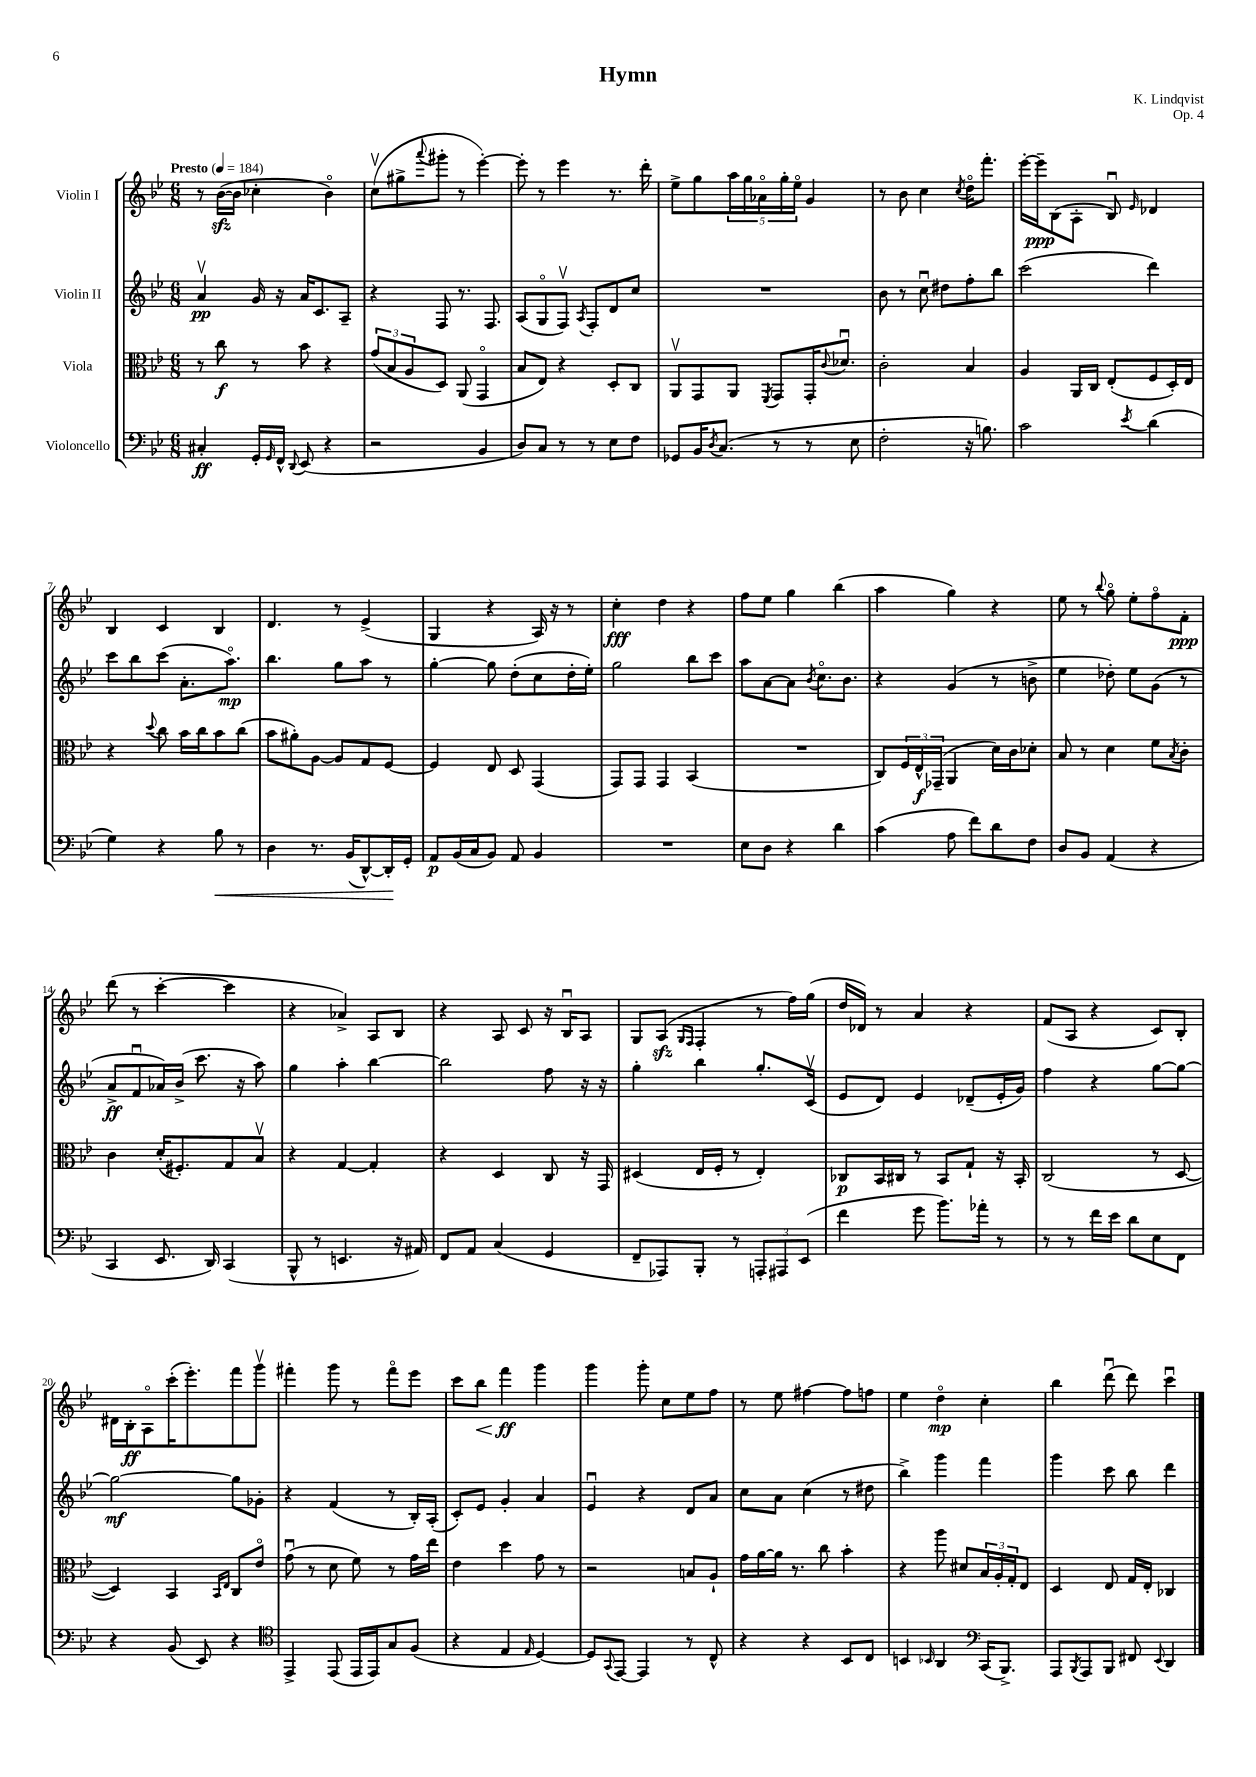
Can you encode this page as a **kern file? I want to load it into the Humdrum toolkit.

**kern	**dynam	**kern	**dynam	**kern	**dynam	**kern	**dynam
*part4	*part4	*part3	*part3	*part2	*part2	*part1	*part1
*staff4	*staff4	*staff3	*staff3	*staff2	*staff2	*staff1	*staff1
*I"Violoncello	*	*I"Viola	*	*I"Violin II	*	*I"Violin I	*
*clefF4	*	*clefC3	*	*clefG2	*	*clefG2	*
*k[b-e-]	*	*k[b-e-]	*	*k[b-e-]	*	*k[b-e-]	*
*M6/8	*	*M6/8	*	*M6/8	*	*M6/8	*
*MM184	*	*MM184	*	*MM184	*	*MM184	*
=1	=1	=1	=1	=1	=1	=1	=1
!	!	!	!	!	!	!LO:TX:a:B:t=Presto	!
4C#X'/	ff	8r	.	4av/	pp	8r	.
.	.	8cc\	f	.	.	([16b-zz\LL	.
.	.	.	.	.	.	16b-\JJ]	.
16GG'/LL	.	8r	.	16g/	.	4cc-X'\	.
16qqGG/	.	.	.	.	.	.	.
16FF^^/JJ	.	.	.	16r	.	.	.
8qqDD/	.	.	.	.	.	.	.
(8EE-/	.	8b-\	.	16a/KL	.	.	.
.	.	.	.	8.c/	.	.	.
4r	.	4r	.	.	.	4b-\)	.
.	.	.	.	8A~/J	.	.	.
=2	=2	=2	=2	=2	=2	=2	=2
2r	.	(12g/L	.	4r	.	(8ccv\L	.
.	.	12B-/	.	.	.	.	.
.	.	.	.	.	.	8gg#X^\	.
.	.	12A/	.	.	.	.	.
.	.	.	.	.	.	8qqaaa/	.
.	.	8D/J)	.	8F/	.	8ggg#X'\J	.
.	.	(8AA/	.	8.r	.	8r	.
4BB-/	.	4GG/	.	.	.	[4eee-'\)	.
.	.	.	.	8.F/	.	.	.
=3	=3	=3	=3	=3	=3	=3	=3
8D/L)	.	8B-/L	.	(8A/L	.	8eee-'\]	.
8C/J	.	8E-/J)	.	8G/	.	8r	.
8r	.	4r	.	8Fv/J)	.	4eee-\	.
.	.	.	.	8qA/	.	.	.
8r	.	.	.	8F'/L	.	.	.
8E-\L	.	8D'/L	.	8d/	.	8.r	.
8F\J	.	8C/J	.	8cc/J	.	.	.
.	.	.	.	.	.	16ddd'\	.
=4	=4	=4	=4	=4	=4	=4	=4
8GG-X/L	.	8AAv/L	.	2.r	.	8ee-^\L	.
16BB-/K	.	8GG/	.	.	.	8gg\	.
8qD/	.	.	.	.	.	.	.
(8.C/J	.	.	.	.	.	.	.
.	.	8AA/J	.	.	.	20aa\L	.
.	.	.	.	.	.	20gg\	.
.	.	.	.	.	.	20a-X\	.
.	.	8qFF/	.	.	.	.	.
8r	.	8GG/L	.	.	.	.	.
.	.	.	.	.	.	20gg'\	.
.	.	.	.	.	.	20ee-\JJ	.
8r	.	16GG'/K	.	.	.	4g/	.
.	.	8qqc/	.	.	.	.	.
.	.	8.d-Xu/J	.	.	.	.	.
8E-\	.	.	.	.	.	.	.
=5	=5	=5	=5	=5	=5	=5	=5
2F'\	.	2c'\	.	8b-\	.	8r	.
.	.	.	.	8r	.	8b-\	.
.	.	.	.	8ccu\	.	4cc\	.
.	.	.	.	8dd#X\L	.	.	.
.	.	.	.	.	.	8qcc/	.
16r	.	4B-/	.	8ff'\	.	16dd\KL	.
8.Bn\)	.	.	.	.	.	8.fff'\J	.
.	.	.	.	8bb-\J	.	.	.
=6	=6	=6	=6	=6	=6	=6	=6
2c\	.	4A/	.	(2ccc\	.	[16eee-'\LL	.
.	.	.	.	.	.	16eee-~\J]	ppp
.	.	.	.	.	.	(8B-\	.
.	.	16AA/LL	.	.	.	8A'\J	.
.	.	16C/JJ	.	.	.	.	.
.	.	(8E-'/L	.	.	.	8B-u/)	.
8qe-/	.	.	.	.	.	16qqe-/	.
(4d\	.	8F/	.	4ddd\)	.	4d-X/	.
.	.	16D'/L)	.	.	.	.	.
.	.	16E-/JJ	.	.	.	.	.
!!LO:LB:g=z
=7	=7	=7	=7	=7	=7	=7	=7
4G\)	.	4r	.	8ccc\L	.	4B-/	.
.	.	.	.	8bb-\	.	.	.
.	.	8qqdd/	.	.	.	.	.
4r	.	8cc\	.	(8ccc\J	.	4c/	.
.	.	16b-\LL	.	8.a'\L	.	.	.
.	.	16cc\J	.	.	.	.	.
!	!LO:HP:b	!	!	!	!	!	!
8B-\	<	8b-\	.	.	.	4B-/	.
.	.	.	.	8.aa\J)	mp	.	.
8r	.	(8cc\J	.	.	.	.	.
=8	=8	=8	=8	=8	=8	=8	=8
4D\	.	8b-\L	.	4.bb-\	.	4.d/	.
.	.	8a#X'\)	.	.	.	.	.
8.r	.	[8A\J	.	.	.	.	.
.	.	8A/L]	.	8gg\L	.	8r	.
(16BB-/KL	.	.	.	.	.	.	.
[8DD^^/)	.	8G/	.	8aa\J	.	(4e-^/	.
16DD'/L]	.	[8F/J	.	8r	.	.	.
16GG'/JJ	[	.	.	.	.	.	.
=9	=9	=9	=9	=9	=9	=9	=9
8AA/L	p	4F/]	.	[4gg'\	.	4G/	.
(16BB-/L	.	.	.	.	.	.	.
16C/J	.	.	.	.	.	.	.
8BB-/J)	.	8E-/	.	8gg\]	.	4r	.
8AA/	.	8D/	.	(8dd'\L	.	.	.
4BB-/	.	(4GG/	.	8cc\	.	16A/)	.
.	.	.	.	.	.	16r	.
.	.	.	.	16dd'\L	.	8r	.
.	.	.	.	16ee-'\JJ)	.	.	.
=10	=10	=10	=10	=10	=10	=10	=10
2.r	.	8GG/L)	.	2gg\	.	4cc'\	fff
.	.	8GG/J	.	.	.	.	.
.	.	4GG/	.	.	.	4dd\	.
.	.	(4BB-/	.	8bb-\L	.	4r	.
.	.	.	.	8ccc\J	.	.	.
=11	=11	=11	=11	=11	=11	=11	=11
8E-\L	.	2.r	.	8aa\L	.	8ff\L	.
8D\J	.	.	.	[8a\	.	8ee-\J	.
4r	.	.	.	8a\J]	.	4gg\	.
.	.	.	.	8qb-/	.	.	.
.	.	.	.	8.cc\L	.	.	.
4d\	.	.	.	.	.	(4bb-\	.
.	.	.	.	8.b-\J	.	.	.
=12	=12	=12	=12	=12	=12	=12	=12
(4c\	.	8C/L)	.	4r	.	4aa\	.
.	.	24F/L	.	.	.	.	.
.	.	24E-^^/	f	.	.	.	.
.	.	(24GG-X~/JJ	.	.	.	.	.
8A\	.	4AA/	.	(4g/	.	4gg\)	.
8f\L)	.	.	.	.	.	.	.
8d\	.	16d\LL)	.	8r	.	4r	.
.	.	16c\J	.	.	.	.	.
8F\J	.	8d-X'\J	.	8bn^\	.	.	.
=13	=13	=13	=13	=13	=13	=13	=13
8D/L	.	8B-/	.	4ee-\	.	8ee-\	.
8BB-/J	.	8r	.	.	.	8r	.
.	.	.	.	.	.	8qqbb-/	.
(4AA/	.	4d\	.	8dd-X'\)	.	8gg\	.
.	.	.	.	8ee-\L	.	8ee-'\L	.
4r	.	8f\L	.	(8g\J	.	8ff\	.
.	.	8qB-/	.	.	.	.	.
.	.	8c'\J	.	8r	.	8f'\J	ppp
!!LO:LB:g=z
=14	=14	=14	=14	=14	=14	=14	=14
4CC/	.	4c\	.	8a^/L	ff	(8ddd\	.
.	.	.	.	8fu/	.	8r	.
8.EE-/	.	(16d'/KL	.	16a-X/L)	.	[4ccc'\	.
.	.	8.F#X'/)	.	(16b-^/JJ	.	.	.
.	.	.	.	8.ccc\	.	.	.
16DD/)	.	.	.	.	.	.	.
(4CC/	.	8G/	.	.	.	4ccc\]	.
.	.	.	.	16r	.	.	.
.	.	8B-v/J	.	8aa\)	.	.	.
=15	=15	=15	=15	=15	=15	=15	=15
8BBB-^^/	.	4r	.	4gg\	.	4r	.
8r	.	.	.	.	.	.	.
4.EEn/	.	[4G/	.	4aa'\	.	4a-X^/)	.
.	.	4G'/]	.	[4bb-\	.	8A/L	.
16r	.	.	.	.	.	8B-/J	.
16AA#X/)	.	.	.	.	.	.	.
=16	=16	=16	=16	=16	=16	=16	=16
8FF/L	.	4r	.	2bb-\]	.	4r	.
8AA/J	.	.	.	.	.	.	.
(4C/	.	4D/	.	.	.	8A/	.
.	.	.	.	.	.	8c/	.
4GG/	.	8C/	.	8ff\	.	16r	.
.	.	.	.	.	.	16B-u/KL	.
.	.	16r	.	16r	.	8A/J	.
.	.	16GG/	.	16r	.	.	.
=17	=17	=17	=17	=17	=17	=17	=17
8FF~/L	.	(4D#X/	.	4gg'\	.	8G/L	.
8AAA-X/)	.	.	.	.	.	(8Azz/J	.
.	.	.	.	.	.	16qqG/LL	.
.	.	.	.	.	.	16qqF/JJ	.
8BBB-'/J	.	16E-/LL	.	4bb-\	.	4F'/	.
.	.	16F'/JJ	.	.	.	.	.
8r	.	8r	.	.	.	.	.
12AAAn'/L	.	4E-'/)	.	8.gg'/L	.	8r	.
12AAA#X/	.	.	.	.	.	.	.
.	.	.	.	.	.	16ff\LL)	.
(12EE-/J	.	.	.	.	.	.	.
.	.	.	.	(16cv/Jk	.	(16gg\JJ	.
=18	=18	=18	=18	=18	=18	=18	=18
4f\	.	8C-X/L	p	8e-/L	.	16dd/LL	.
.	.	.	.	.	.	16d-X/JJ)	.
.	.	16BB-/L	.	8d/J)	.	8r	.
.	.	16C#X/JJ	.	.	.	.	.
8g\	.	8r	.	4e-/	.	4a/	.
8.b-\L)	.	8BB-/L	.	.	.	.	.
.	.	8G`/J	.	(8d-X~/L	.	4r	.
16a-X'\Jk	.	.	.	.	.	.	.
8r	.	16r	.	16e-'/L	.	.	.
.	.	16BB-'/	.	16g/JJ)	.	.	.
=19	=19	=19	=19	=19	=19	=19	=19
8r	.	(2C/	.	4ff\	.	(8f/L	.
8r	.	.	.	.	.	8A/J	.
16f\LL	.	.	.	4r	.	4r	.
16e-\JJ	.	.	.	.	.	.	.
8d\L	.	.	.	.	.	.	.
8E-\	.	8r	.	[8gg\L	.	8c/L)	.
8FF\J	.	[8D/	.	8gg\J_	.	8B-'/J	.
!!LO:LB:g=z
=20	=20	=20	=20	=20	=20	=20	=20
4r	.	4D/])	.	2gg\_	mf	16d#X\LL	.
.	.	.	.	.	.	16B-'\J	ff
.	.	.	.	.	.	8A\	.
(8BB-/	.	4BB-/	.	.	.	(16ccc'\K	.
.	.	.	.	.	.	8.eee-'\)	.
8EE-/)	.	.	.	.	.	.	.
.	.	16qqBB-/LL	.	.	.	.	.
.	.	16qqE-/JJ	.	.	.	.	.
4r	.	8C/L	.	8gg\L]	.	8fff\	.
.	.	8e-/J	.	8g-X'\J	.	8gggv\J	.
=21	=21	=21	=21	=21	=21	=21	=21
*clefC4	*	*	*	*	*	*	*
4EE-^/	.	(8gu\	.	4r	.	4fff#X'\	.
.	.	8r	.	.	.	.	.
(8EE-/	.	8d\	.	(4f/	.	8ggg\	.
16EE-/LL	.	8f\)	.	.	.	8r	.
16EE-/J)	.	.	.	.	.	.	.
8G/	.	8r	.	8r	.	8fff#\L	.
(8F/J	.	16g\LL	.	16B-'/LL)	.	8eee-\J	.
.	.	16ee-\JJ	.	(16A'/JJ	.	.	.
=22	=22	=22	=22	=22	=22	=22	=22
4r	.	4e-\	.	8c'/L)	.	8ccc\L	.
!	!	!	!	!	!	!	!LO:HP:b
.	.	.	.	8e-/J	.	8bb-\J	<
4E-/	.	4dd\	.	4g'/	.	4fff\	ff
16qqE-/	.	.	.	.	.	.	.
[4D/)	.	8g\	.	4a/	.	4ggg\	[
.	.	8r	.	.	.	.	.
=23	=23	=23	=23	=23	=23	=23	=23
8D/L]	.	2r	.	4e-u/	.	4ggg\	.
8qqGG/	.	.	.	.	.	.	.
[8EE-/J	.	.	.	.	.	.	.
4EE-/]	.	.	.	4r	.	8ggg'\	.
.	.	.	.	.	.	8cc\L	.
8r	.	8Bn/L	.	8d/L	.	8ee-\	.
8C^^/	.	8A`/J	.	8a/J	.	8ff\J	.
=24	=24	=24	=24	=24	=24	=24	=24
4r	.	16g\LL	.	8cc\L	.	8r	.
.	.	[16a\	.	.	.	.	.
.	.	16a\JJ]	.	8a\J	.	8ee-\	.
.	.	8.r	.	.	.	.	.
4r	.	.	.	(4cc\	.	[4ff#X\	.
.	.	8cc\	.	.	.	.	.
8BB-/L	.	4b-'\	.	8r	.	8ff#\L]	.
8C/J	.	.	.	8dd#X\	.	8ffn\J	.
=25	=25	=25	=25	=25	=25	=25	=25
4BBn/	.	4r	.	4bb-^\)	.	4ee-\	.
16qqBB-X/	.	.	.	.	.	.	.
4AA/	.	8aa\	.	4ggg\	.	4dd\	mp
.	.	8d#X/L	.	.	.	.	.
*clefF4	*	*	*	*	*	*	*
(16CC/KL	.	24B-/L	.	4fff\	.	4cc'\	.
.	.	24A'/	.	.	.	.	.
8.BBB-^/J)	.	.	.	.	.	.	.
.	.	24G'/J	.	.	.	.	.
.	.	8E-/J	.	.	.	.	.
=26	=26	=26	=26	=26	=26	=26	=26
8AAA/L	.	4D/	.	4ggg\	.	4bb-\	.
8qBBB-/	.	.	.	.	.	.	.
8AAA/	.	.	.	.	.	.	.
8BBB-/J	.	8E-/	.	8ccc\	.	(8dddu\	.
8FF#X/	.	16G/LL	.	8bb-\	.	8ddd\)	.
.	.	16E-'/JJ	.	.	.	.	.
8qqEE-/	.	.	.	.	.	.	.
4DD/	.	4C-X/	.	4ddd\	.	4cccu\	.
==	==	==	==	==	==	==	==
*-	*-	*-	*-	*-	*-	*-	*-
